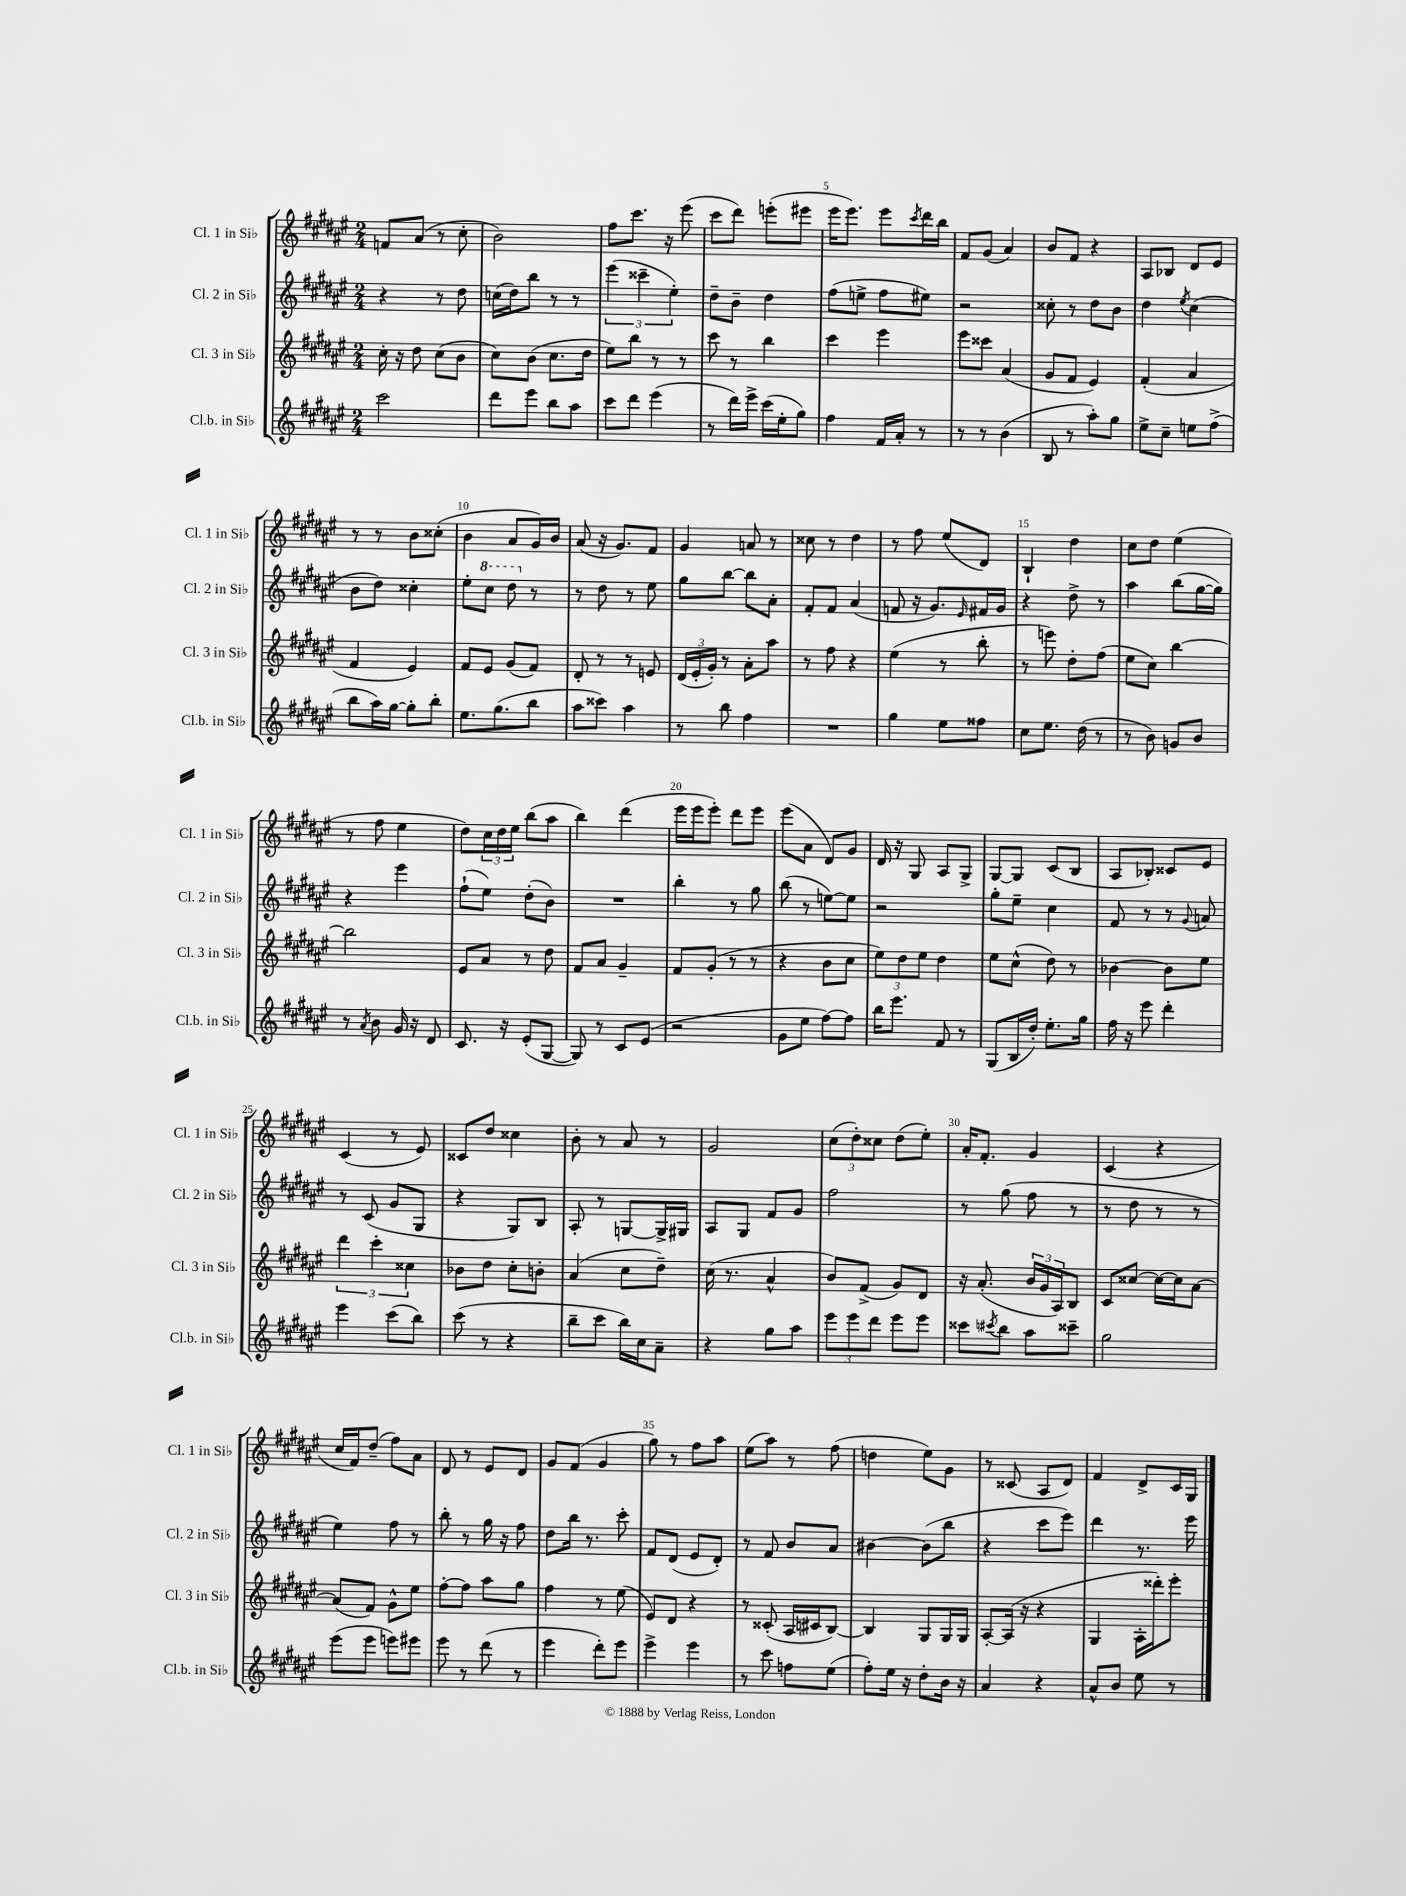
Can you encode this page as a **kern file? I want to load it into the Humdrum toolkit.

**kern	**kern	**kern	**kern
*staff4	*staff3	*staff2	*staff1
*clefG2	*clefG2	*clefG2	*clefG2
*k[f#c#g#d#a#e#]	*k[f#c#g#d#a#e#]	*k[f#c#g#d#a#e#]	*k[f#c#g#d#a#e#]
*M2/4	*M2/4	*M2/4	*M2/4
2ccc#	16cc#'	4r	8f
.	16r	.	.
.	8dd#	.	(8a#
.	(8cc#	8r	8r
.	8b	8dd#	8cc#'
=	=	=	=
8ddd#	8cc#)	(16cc	2b)
.	.	16dd#)	.
8eee#	(8b	8bb	.
8bb	8.cc#	8r	.
8aa#	.	8r	.
.	16dd#	.	.
=	=	=	=
8ccc#	8ee#)	(6eee#	8ff#
8ddd#	8bb	.	8.ccc#
.	.	6ccc##~	.
(4eee#	8r	.	.
.	.	.	16r
.	.	6ee#')	.
.	8r	.	(8eee#
=	=	=	=
8r	8ccc#	8dd#~	8ccc#
16ddd#)	8r	8b~	8ddd#)
16eee#^	.	.	.
(16ccc#	4bb	4dd#	(8eee'
16ee#'	.	.	.
8gg#)	.	.	8eee#
=	=	=	=
4ff#	4ccc#	(8ff#	16eee#
.	.	.	8.eee#)
.	.	8ee^	.
16f#	4eee#	8ff#	8eee#
16a#'	.	.	.
.	.	.	8qccc#
8r	.	8ee#)	16ddd#
.	.	.	16bb
=	=	=	=
8r	8eee#	2r	8f#
8r	8ccc##	.	(8g#
(4b	(4a#	.	4a#)
=	=	=	=
8B	8g#	8cc##'	8b
8r	8f#	8r	8f#
8aa#')	4e#)	8dd#	4r
8gg#	.	8b	.
=	=	=	=
8ee#^	(4f#'	4dd#	8A#
8cc#~	.	.	8B-
.	.	8qee#	.
8ee	4a#	(4cc#	8d#
(8ff#^	.	.	8e#
=	=	=	=
8bb	4f#	8b	8r
16aa#)	.	8dd#)	8r
[16gg#	.	.	.
8gg#']	4e#)	4cc##'	8b
8bb'	.	.	(8cc##'
=	=	=	=
8.ee#	8f#	8ee#'	4b
.	8e#	8ccc#	.
(8.gg#	.	.	.
.	(8g#	8ddd#	8a#
8bb	8f#)	8r	16g#)
.	.	.	16b
=	=	=	=
8aa#	8d#'	8r	(8a#
8ccc##)	8r	8dd#	16r
.	.	.	8.g#)
4aa#	8r	8r	.
.	8e	8ee#	8f#
=	=	=	=
8r	(24d#	8gg#	4g#
.	24e#'	.	.
.	24g#')	.	.
8bb	8r	[8bb	.
4ff#	8a#'	8bb]	8a
.	8aa#	8a#'	8r
=	=	=	=
2r	8r	8f#'	8cc##
.	8ff#	8f#	8r
.	4r	(4a#	4dd#
=	=	=	=
4gg#	(4ee#	8f	8r
.	.	16r	8ff#
.	.	8.g#)	.
8ee#	8r	.	(8ee#
.	.	16qqe#	.
8ff##	8bb'	16f#	8d#)
.	.	16g#	.
=	=	=	=
8cc#	8r	4r	4B`
8.ee#	8eee)	.	.
.	8dd#'	8dd#^	4dd#
(16dd#	.	.	.
8r	(8ff#	8r	.
=	=	=	=
8r	8ee#	4aa#	8cc#
8b)	8cc#)	.	8dd#
8g	[4bb	(8bb	(4ee#
8b	.	[16gg#	.
.	.	16gg#])	.
=	=	=	=
8r	2bb]	4r	8r
8qa#	.	.	.
8b	.	.	8ff#
16g#	.	4eee#	4ee#
16r	.	.	.
8d#	.	.	.
=	=	=	=
8.c#	8e#	(8ff#`	8dd#)
.	8a#	8ee#)	24cc#
.	.	.	24dd#
16r	.	.	.
.	.	.	24ee#
(8e#'	8r	(8dd#'	(8bb
[8G#	8dd#	8b)	8aa#
=	=	=	=
8G#])	8f#	2r	4bb)
8r	8a#	.	.
8c#	4g#~	.	(4ddd#
(8e#	.	.	.
=	=	=	=
2r	8f#	4bb'	16eee#
.	.	.	16eee#
.	(8g#'	.	8eee#')
.	8r	8r	8ddd#
.	8r	8gg#	8eee#
=	=	=	=
8g#	4r	(8bb	(8eee#
8ee#	.	8r	8a#
[8ff#)	8b	[8ee)	8d#)
8ff#]	8cc#	8ee]	8g#
=	=	=	=
16bb	12ee#)	2r	16d#
8.eee#	.	.	16r
.	12dd#	.	.
.	.	.	8G#
.	12ee#	.	.
8f#	4dd#	.	8A#
8r	.	.	8G#^
=	=	=	=
(8G#	8ee#	8gg#'	[8G#
16B	(8cc#^^	8ee#~	8G#]
16dd#')	.	.	.
8.ee#'	8dd#)	4cc#	(8c#
.	8r	.	8B
16gg#	.	.	.
=	=	=	=
16ff#	[4b-	8f#	8A#
16r	.	.	.
8eee#	.	8r	8B-')
4ddd#'	8b-]	8r	8c##
.	.	8qqg#	.
.	8ee#	8a	8e#
=	=	=	=
4eee#	6ddd#	8r	(4c#
.	.	(8c#	.
.	6ccc#'	.	.
(8ccc#	.	8g#	8r
.	6cc##	.	.
8bb)	.	8G#	8e#)
=	=	=	=
(8ccc#	8b-	4r	8c##
8r	8dd#	.	8dd#
4r	8cc#'	8G#)	4cc##
.	8b'	8B	.
=	=	=	=
8bb~	(4a#	8A#'	8b'
8ccc#	.	8r	8r
16bb)	8cc#	[8G	8a#
16cc#	.	.	.
8a#~	8dd#~)	16G^]	8r
.	.	16G#	.
=	=	=	=
4r	(16cc#	8A#	2g#
.	8.r	.	.
.	.	8G#	.
8gg#	4a#^^	8f#	.
8aa#	.	8g#	.
=	=	=	=
12eee#	8b)	2ff#	(12cc#
12eee#	.	.	12dd#')
.	(8f#^	.	.
12ddd#	.	.	12cc##
8eee#	8g#)	.	(8dd#
8eee#	8d#	.	8ee#')
=	=	=	=
8ccc##	16r	8r	16a#'
.	(8.a#'	.	8.f#'
8qccc#	.	.	.
8bb	.	(8gg#	.
8aa#	24b	8ff#	4g#
.	24g#	.	.
.	24A#)	.	.
8ccc##~	8B	8r	.
=	=	=	=
2gg#	8c#	8r	(4c#
.	[8cc##	8dd#	.
.	16cc##_	8r	4r
.	16cc##]	.	.
.	[8a#	8r	.
=	=	=	=
(8eee#	(8a#]	4ee#)	16cc#
.	.	.	16f#)
8eee#	8f#)	.	(8dd#~
8eee)	8g#^^	8ff#	8ff#)
8eee#	8ee#	8r	8a#
=	=	=	=
8eee#	[8ff#'	8bb'	8d#
8r	8ff#]	8r	8r
(8ddd#	8aa#	16gg#	8e#
.	.	16r	.
8r	8gg#	8ff#	8d#
=	=	=	=
4eee#	4ff#	8dd#	8g#
.	.	16bb	(8f#
.	.	8.r	.
8ddd#')	8r	.	4g#
8eee#	(8ee#	8ccc#'	.
=	=	=	=
4eee#^	8e#)	8f#	8gg#)
.	8d#	(8d#	8r
4eee#	4r	8e#	8ff#
.	.	8d#')	8aa#
=	=	=	=
8r	8r	8r	(8ee#
8ccc#	(8c##'	8f#	8aa#)
8ff	16A#	8b	8r
.	16c#	.	.
(8ee#	[8B)	8a#	(8ff#
=	=	=	=
8ff#')	4B]	[4b#	4dd
16ee#	.	.	.
16r	.	.	.
8dd#'	8G#	(8b#]	8ee#)
16b	16G#	8bb	8g#
16r	16G#	.	.
=	=	=	=
4a#	[8A#'	4r	8r
.	(16A#]	.	(8c##
.	16r	.	.
4r	4r	8ccc#	8A#
.	.	8eee#)	8d#)
=	=	=	=
8a#^^	4G#	4ddd#	4f#
8b	.	.	.
8ee#	16A#'	8.r	8d#^
.	16ddd##')	.	.
8r	8eee#'	.	16c#
.	.	16eee#	16G#
==	==	==	==
*-	*-	*-	*-
